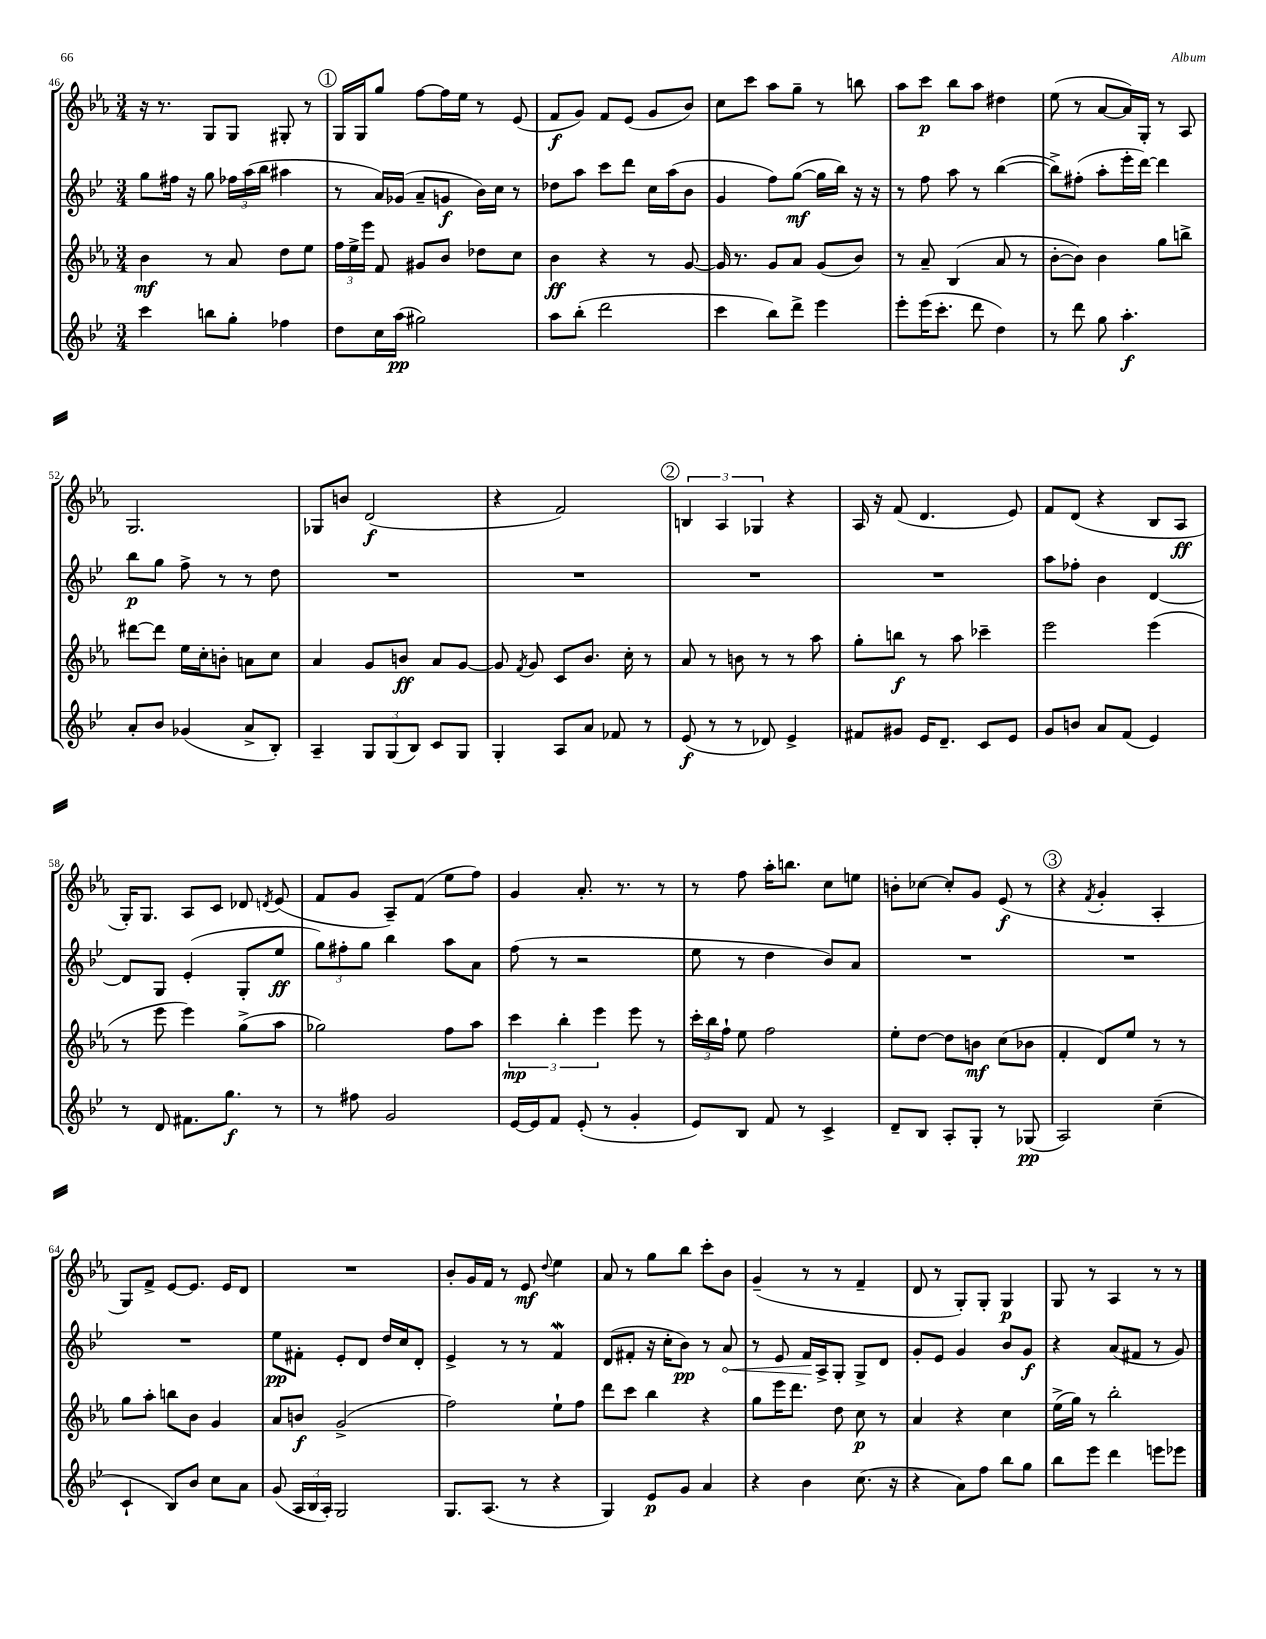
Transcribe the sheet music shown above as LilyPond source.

<<
\new StaffGroup <<
\new Staff = "s0" {
    \clef treble \key ees \major \numericTimeSignature \time 3/4
    \autoBeamOff r16 r8. g8[ g8] gis8-. r8 |
    \mark \markup { \circle "1" } g16[ g16 g''8] f''8[~ f''16 ees''16] r8 ees'8( |
    f'8[\f g'8]) f'8[ ees'8]( g'8[ bes'8]) |
    c''8[ c'''8] aes''8[ g''8]-- r8 b''8 |
    aes''8[ c'''8]\p bes''8[ aes''8] dis''4 |
    ees''8( r8 aes'8[~ aes'16) g16]-. r8 aes8 |
    g2. |
    ges8[ b'8] d'2\f( |
    r4 f'2) |
    \mark \markup { \circle "2" } \tuplet 3/2 { b4 aes4 ges4 } r4 |
    aes16 r16 f'8( d'4. ees'8) |
    f'8[ d'8]( r4 bes8[ aes8]\ff |
    g16[-.) g8.] aes8[ c'8] des'8 \acciaccatura { d'8 } ees'8( |
    f'8[ g'8] aes8[--) f'8]( ees''8[ f''8]) |
    g'4 aes'8.-. r8. r8 |
    r8 f''8 aes''16[-. b''8.] c''8[ e''8] |
    b'8[-. ces''8]~ ces''8[-. g'8] ees'8\f( r8 |
    \mark \markup { \circle "3" } r4 \acciaccatura { f'8 } g'4-. aes4-. |
    g8[) f'8]-> ees'8[~ ees'8.] ees'16[ d'8] |
    R2. |
    bes'8[-. g'16 f'16] r8 ees'8\mf \appoggiatura { d''8 } ees''4 |
    aes'8 r8 g''8[ bes''8] c'''8[-. bes'8] |
    g'4--( r8 r8 f'4-- |
    d'8 r8 g8[-.) g8]-. g4\p |
    g8 r8 aes4 r8 r8 \bar "|." |
}
\new Staff = "s1" {
    \clef treble \key bes \major \numericTimeSignature \time 3/4
    \autoBeamOff g''8[ fis''16] r16 g''8 \tuplet 3/2 { fes''16[ a''16( bes''16] } ais''4 |
    \mark \markup { \circle "1" } r8 a'16[) ges'16]( a'8[-- g'8]\f bes'16[) c''16] r8 |
    des''8[ a''8] c'''8[ d'''8] c''16[ a''16( bes'8] |
    g'4 f''8[) g''8]~\mf( g''16[ bes''16]) r16 r16 |
    r8 f''8 a''8 r8 bes''4~( |
    bes''8[->) fis''8]-.( a''8[-. ees'''16-. d'''16]~) d'''4 |
    bes''8[\p g''8] f''8-> r8 r8 d''8 |
    R2. |
    R2. |
    \mark \markup { \circle "2" } R2. |
    R2. |
    a''8[ fes''8]-. bes'4 d'4~ |
    d'8[ g8] ees'4-.( g8[-. ees''8]\ff |
    \tuplet 3/2 { g''8[) fis''8-. g''8] } bes''4 a''8[ a'8] |
    f''8( r8 r2 |
    ees''8 r8 d''4 bes'8[) a'8] |
    R2. |
    \mark \markup { \circle "3" } R2. |
    R2. |
    ees''8[\pp fis'8]-. ees'8[-. d'8] d''16[ c''16 d'8]-. |
    ees'4-> r8 r8 f'4\mordent |
    d'8[( fis'8]-. r16 c''16[-. bes'8]\pp) r8 \once \override Hairpin.circled-tip = ##t a'8\< |
    r8 ees'8 f'16[\! a16-> g8]-. g8[-> d'8] |
    g'8[-. ees'8] g'4 bes'8[ g'8]\f |
    r4 a'8[( fis'8] r8 g'8) \bar "|." |
}
\new Staff = "s2" {
    \clef treble \key ees \major \numericTimeSignature \time 3/4
    \autoBeamOff bes'4\mf r8 aes'8 d''8[ ees''8] |
    \mark \markup { \circle "1" } \tuplet 3/2 { f''16[ ees''16-> ees'''16] } f'8 gis'8[ bes'8] des''8[ c''8] |
    bes'4\ff r4 r8 g'8~ |
    g'16 r8. g'8[ aes'8] g'8[( bes'8]) |
    r8 aes'8-- bes4( aes'8 r8 |
    bes'8[~-. bes'8]) bes'4 g''8[ b''8]-> |
    dis'''8[~ dis'''8] ees''16[ c''16-. b'8]-. a'8[ c''8] |
    aes'4 g'8[ b'8]\ff aes'8[ g'8]~ |
    g'8 \acciaccatura { f'8 } g'8 c'8[ bes'8.] c''16-. r8 |
    \mark \markup { \circle "2" } aes'8 r8 b'8 r8 r8 aes''8 |
    g''8[-. b''8]\f r8 aes''8 ces'''4-- |
    ees'''2 ees'''4( |
    r8 ees'''8 ees'''4) g''8[->( aes''8] |
    ges''2) f''8[ aes''8] |
    \tuplet 3/2 { c'''4\mp bes''4-. ees'''4 } ees'''8 r8 |
    \tuplet 3/2 { c'''16[-. bes''16 f''16]-! } ees''8 f''2 |
    ees''8[-. d''8]~ d''8[ b'8]\mf c''8[( bes'8] |
    \mark \markup { \circle "3" } f'4-. d'8[) ees''8] r8 r8 |
    g''8[ aes''8]-. b''8[ bes'8] g'4 |
    aes'8[ b'8]\f g'2->( |
    f''2) ees''8[-! f''8] |
    d'''8[ c'''8] bes''4 r4 |
    g''8[ ees'''16 d'''8.] d''8 c''8\p r8 |
    aes'4 r4 c''4 |
    ees''16[->( g''16]) r8 bes''2-. \bar "|." |
}
\new Staff = "s3" {
    \clef treble \key bes \major \numericTimeSignature \time 3/4
    \autoBeamOff c'''4 b''8[ g''8]-. fes''4 |
    \mark \markup { \circle "1" } d''8[ c''16 a''16]\pp( gis''2) |
    a''8[ bes''8]-.( d'''2 |
    c'''4 bes''8[) d'''8]-> ees'''4 |
    ees'''8[-. ees'''16( c'''8.]-. d'''8 d''4) |
    r8 d'''8 g''8 a''4.-.\f |
    a'8[-. bes'8] ges'4( a'8[-> bes8]-.) |
    a4-- \tuplet 3/2 { g8[ g8( bes8]) } c'8[ g8] |
    g4-. a8[ a'8] fes'8 r8 |
    \mark \markup { \circle "2" } ees'8\f( r8 r8 des'8) ees'4-> |
    fis'8[ gis'8] ees'16[ d'8.]-- c'8[ ees'8] |
    g'8[ b'8] a'8[ f'8]( ees'4) |
    r8 d'8 fis'8.[ g''8.]\f r8 |
    r8 fis''8 g'2 |
    ees'16[~ ees'16 f'8] ees'8-.( r8 g'4-. |
    ees'8[) bes8] f'8 r8 c'4-> |
    d'8[-- bes8] a8[-. g8]-. r8 ges8\pp( |
    \mark \markup { \circle "3" } a2) c''4--( |
    c'4-! bes8[) bes'8] c''8[ a'8] |
    g'8( \tuplet 3/2 { a16[ bes16 a16]-.) } g2 |
    g8.[ a8.]( r8 r4 |
    g4) ees'8[\p g'8] a'4 |
    r4 bes'4 c''8.( r16 |
    r4 a'8[) f''8] bes''8[ g''8] |
    bes''8[ ees'''8] d'''4 e'''8[ ees'''8] \bar "|." |
}
>>
>>
\layout { \context { \Score currentBarNumber = #46 } }
